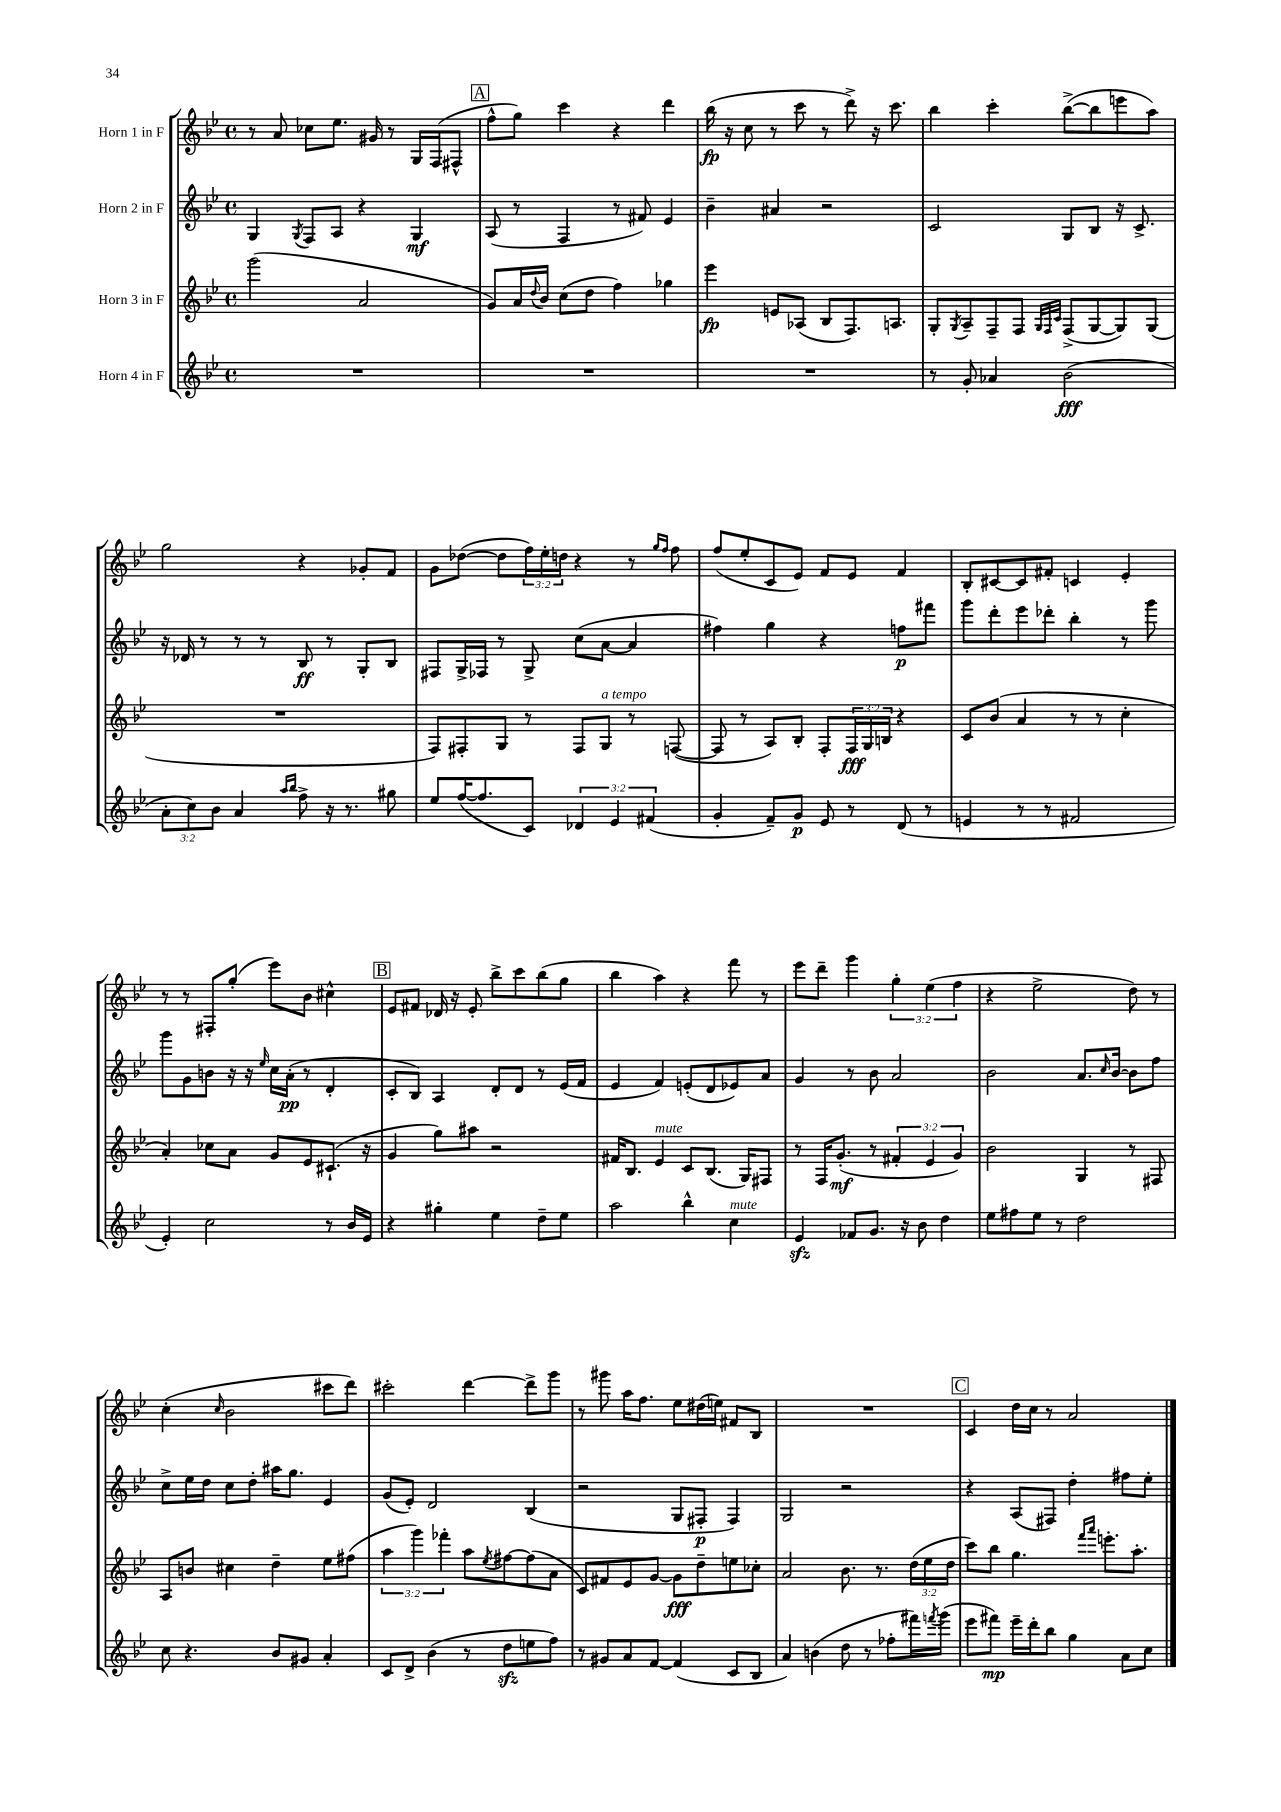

**kern	**kern	**kern	**kern
*staff4	*staff3	*staff2	*staff1
*clefG2	*clefG2	*clefG2	*clefG2
*k[b-e-]	*k[b-e-]	*k[b-e-]	*k[b-e-]
*M4/4	*M4/4	*M4/4	*M4/4
*met(c)	*met(c)	*met(c)	*met(c)
1r	(2ggg	4G	8r
.	.	.	8a
.	.	8qG	.
.	.	8F	8cc-
.	.	8A	8.ee-
.	2a	4r	.
.	.	.	16g#
.	.	.	8r
.	.	4G	16G
.	.	.	(16F
.	.	.	8F#^^
=	=	=	=
1r	8g)	(8A	8ff^^
.	16a	8r	8gg)
.	8qqdd	.	.
.	16b-	.	.
.	(8cc	4F	4ccc
.	8dd	.	.
.	4ff)	8r	4r
.	.	8f#)	.
.	4gg-	4e-	4ddd
=	=	=	=
1r	4eee-	4b-~	(16bb-
.	.	.	16r
.	.	.	8cc
.	8e	4a#	8r
.	(8A-	.	8ccc
.	8B-	2r	8r
.	8.F)	.	8ddd^)
.	.	.	16r
.	8.A	.	8.ccc
=	=	=	=
8r	8G'	2c	4bb-
.	8qG	.	.
8g'	8A~	.	.
4a-	8F~	.	4ccc'
.	8F	.	.
.	32qqG	.	.
.	32qqF	.	.
.	32qqc	.	.
(2b-	(8F^	8G	([8bb-^
.	[8G	8B-	8bb-]
.	8G])	16r	8eee
.	.	8.c^	.
.	(8G	.	8aa)
=	=	=	=
12a'	1r	16r	2gg
.	.	16d-	.
12cc)	.	.	.
.	.	8r	.
12b-	.	.	.
4a	.	8r	.
.	.	8r	.
16qqaa	.	.	.
16qqbb-	.	.	.
8ff^	.	8B-	4r
16r	.	8r	.
8.r	.	.	.
.	.	8G'	8g-'
8gg#	.	8B-	8f
=	=	=	=
8ee-	8F)	8F#	8g
([16ff	8F#'	16G^	([8dd-
8.ff]	.	16F-	.
.	8G	8r	8dd-]
8c)	8r	8G^	24ff)
.	.	.	24ee-'
.	.	.	24dd
6d-	8F#	(8cc	4r
.	8G	[8a	.
6e-	.	.	.
.	8r	4a]	8r
(6f#	.	.	.
.	.	.	16qqgg
.	.	.	16qqff
.	([8F	.	8ff
=	=	=	=
4g'	8F]	4ff#)	(8ff
.	8r	.	8ee-'
8f~)	8A)	4gg	8c
8g	8B-'	.	8e-)
8e-	8F'	4r	8f
8r	24F	.	8e-
.	24G	.	.
.	24B	.	.
(8d	4r	8ff	4f
8r	.	8fff#	.
=	=	=	=
4e	8c	8ggg	8B-'
.	(8b-	8ddd'	[8c#
8r	4a	8eee-	8c#]
8r	.	8ddd-'	8f#'
2f#	8r	4bb-'	4c
.	8r	.	.
.	4cc'	8r	4e-'
.	.	8ggg	.
=	=	=	=
4e-')	4a')	8ggg	8r
.	.	8g	8r
2cc	8cc-	8b	8F#'
.	8a	16r	(8gg'
.	.	16r	.
.	.	16qqee-	.
.	8g	16cc	8eee-)
.	.	(16a'	.
.	8e-	8r	8b-
8r	(8.c#`	4d'	4cc#^^
16b-	.	.	.
16e-	16r	.	.
=	=	=	=
4r	4g	8c'	8e-
.	.	8B-)	8f#
4gg#'	8gg)	4A	16d-
.	.	.	16r
.	8aa#	.	8e-'
4ee-	2r	8d'	8bb-^
.	.	8d	8ccc
8dd~	.	8r	(8bb-
8ee-	.	(16e-	8gg
.	.	16f	.
=	=	=	=
2aa	16f#	4e-	4bb-
.	8.B-	.	.
.	4e-	4f)	4aa)
4bb-^^	8c	(8e'	4r
.	(8.B-	8d	.
4cc	.	8e-)	8fff
.	16G)	.	.
.	8F#	8a	8r
=	=	=	=
4e-	8r	4g	8eee-
.	16F	.	8ddd~
.	(8.g'	.	.
8f-	.	8r	4ggg
8.g	8r	8b-	.
.	6f#'	2a	6gg'
16r	.	.	.
8b-	.	.	.
.	6e-	.	(6ee-
4dd	.	.	.
.	6g)	.	6ff
=	=	=	=
8ee-	2b-	2b-	4r
8ff#	.	.	.
8ee-	.	.	2ee-^
8r	.	.	.
2dd	4G	8.a	.
.	.	16qqcc	.
.	.	[16b-	.
.	8r	8b-]	8dd)
.	8F#	8ff	8r
=	=	=	=
8cc	8A	8cc^	(4cc'
4.r	8b	16ee-	.
.	.	16dd	.
.	.	.	16qqcc
.	4cc#	8cc	2b-
.	.	8dd'	.
8b-	4dd~	16aa#	.
.	.	8.gg	.
8g#	.	.	.
4a'	8ee-	4e-	8ccc#
.	(8ff#	.	8ddd)
=	=	=	=
8c	6aa	(8g	2ccc#'
8d^	.	8e-')	.
.	6ggg)	.	.
(4b-	.	2d	.
.	6fff-'	.	.
8r	8aa	.	[4ddd
.	8qee-	.	.
8dd	[8ff#	.	.
8ee	(8ff#]	(4B-	8ddd^]
8ff)	8a	.	8ggg
=	=	=	=
8r	8c)	2r	8r
8g#	8f#	.	8ggg#
8a	8e-	.	16aa
.	.	.	8.ff
[8f	[8g	.	.
(4f]	8g]	8G	8ee-
.	8dd~	8F#'	(16dd#
.	.	.	16ee)
8c	8ee	4F#)	8f#
8B-	8cc-'	.	8B-
=	=	=	=
4a)	2a	2G	1r
(4b	.	.	.
8dd	8.b-	2r	.
8r	.	.	.
.	8.r	.	.
8ff-'	.	.	.
16fff#)	(24dd	.	.
.	24ee-	.	.
8qfff	.	.	.
(16ggg	.	.	.
.	24dd	.	.
=	=	=	=
8eee-	8ccc)	4r	4c
8fff#)	8bb-	.	.
16eee-~	4.gg	(8A	16dd
16ddd'	.	.	16cc
8bb-	.	8F#)	8r
4gg	.	4dd'	2a
.	16qqfff	.	.
.	16qqaaa	.	.
.	8.eee'	.	.
8a	.	8ff#	.
.	8.aa'	.	.
8cc	.	8ee-'	.
==	==	==	==
*-	*-	*-	*-
